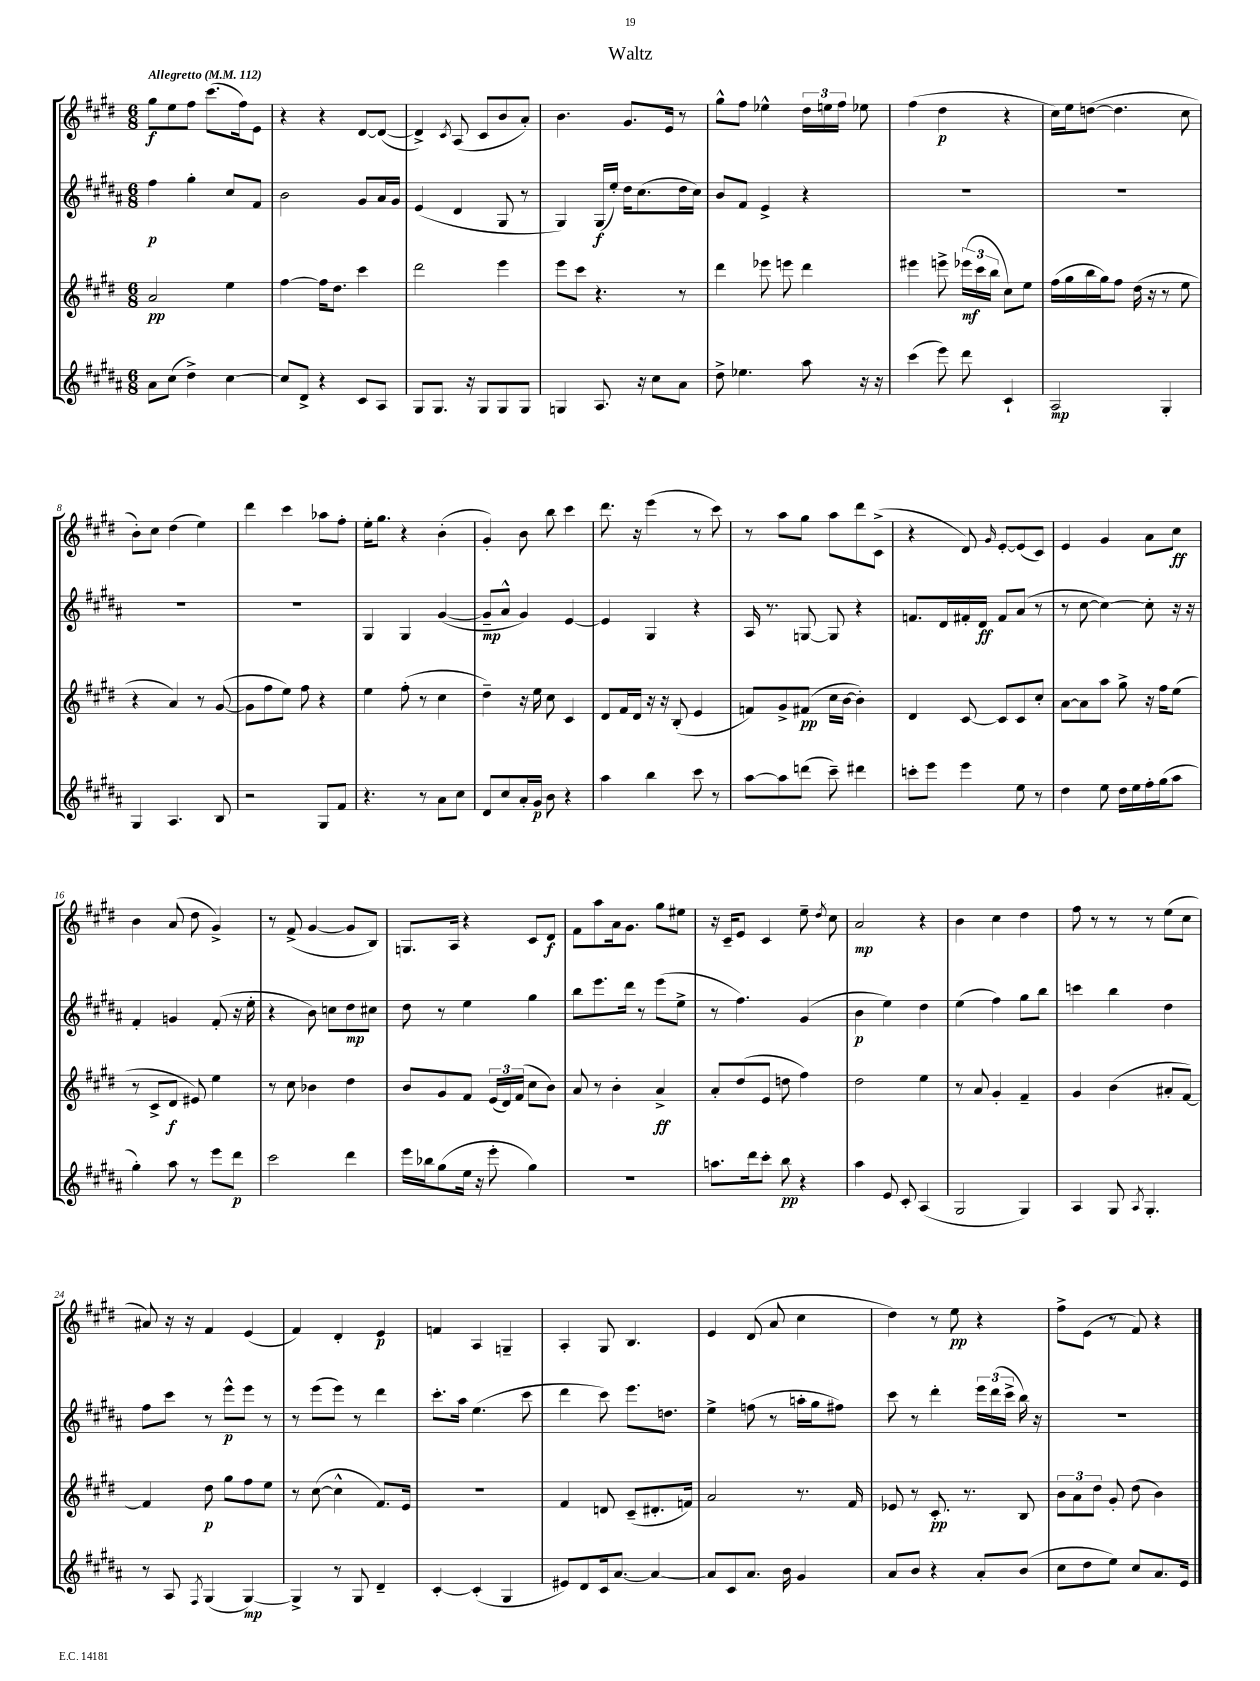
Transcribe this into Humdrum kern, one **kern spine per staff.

**kern	**dynam	**kern	**dynam	**kern	**dynam	**kern	**dynam
*part4	*part4	*part3	*part3	*part2	*part2	*part1	*part1
*staff4	*staff4	*staff3	*staff3	*staff2	*staff2	*staff1	*staff1
*clefG2	*	*clefG2	*	*clefG2	*	*clefG2	*
*k[f#c#g#d#a#]	*	*k[f#c#g#d#]	*	*k[f#c#g#d#a#]	*	*k[f#c#g#d#]	*
*M6/8	*	*M6/8	*	*M6/8	*	*M6/8	*
*MM112	*	*MM112	*	*MM112	*	*MM112	*
=1	=1	=1	=1	=1	=1	=1	=1
!	!	!	!	!	!	!LO:TX:a:B:t=Allegretto	!
8a#\L	.	2a/	pp	4ff#\	p	8gg#\L	f
(8cc#\J	.	.	.	.	.	8ee\	.
4dd#^\)	.	.	.	4gg#'\	.	8ff#\J	.
.	.	.	.	.	.	(8.ccc#\L	.
[4cc#\	.	4ee\	.	8cc#/L	.	.	.
.	.	.	.	.	.	16ff#\k)	.
.	.	.	.	8f#/J	.	8e\J	.
=2	=2	=2	=2	=2	=2	=2	=2
8cc#/L]	.	[4ff#\	.	2b\	.	4r	.
8d#^/J	.	.	.	.	.	.	.
4r	.	16ff#\KL]	.	.	.	4r	.
.	.	8.dd#\J	.	.	.	.	.
8c#/L	.	4ccc#\	.	8g#/L	.	[8d#/L	.
8A#/J	.	.	.	16a#/L	.	(8d#/J_	.
.	.	.	.	16g#/JJ	.	.	.
=3	=3	=3	=3	=3	=3	=3	=3
8G#/L	.	2ddd#\	.	(4e/	.	4d#^/])	.
8.G#/J	.	.	.	.	.	.	.
.	.	.	.	.	.	8qc#/	.
.	.	.	.	4d#/	.	(8A/	.
16r	.	.	.	.	.	.	.
8G#/L	.	.	.	.	.	8c#/L	.
8G#/	.	4eee\	.	8G#/	.	8b/	.
8G#/J	.	.	.	8r	.	8a'/J)	.
=4	=4	=4	=4	=4	=4	=4	=4
4Gn/	.	8eee\L	.	4G#/)	.	4.b\	.
.	.	8ccc#\J	.	.	.	.	.
8.A#/	.	4.r	.	(16G#/LL	f	.	.
.	.	.	.	16ee'/JJ)	.	.	.
.	.	.	.	16dd#\KL	.	8.g#/L	.
16r	.	.	.	(8.cc#\	.	.	.
8cc#\L	.	.	.	.	.	.	.
.	.	.	.	.	.	16e/Jk	.
8a#\J	.	8r	.	16dd#\L	.	8r	.
.	.	.	.	16cc#\JJ)	.	.	.
=5	=5	=5	=5	=5	=5	=5	=5
8dd#^\	.	4ddd#\	.	8b/L	.	8gg#^^\L	.
4.ee-X\	.	.	.	8f#/J	.	8ff#\J	.
.	.	8eee-X\	.	4e^/	.	4ee-X^^\	.
.	.	8eeen\	.	.	.	.	.
8aa#\	.	4ddd#\	.	4r	.	24dd#\LL	.
.	.	.	.	.	.	24een\	.
.	.	.	.	.	.	24ff#\JJ	.
16r	.	.	.	.	.	8ee-X\	.
16r	.	.	.	.	.	.	.
=6	=6	=6	=6	=6	=6	=6	=6
(4ccc#\	.	4eee#X\	.	2.r	.	(4ff#\	.
8eee\)	.	8eeen^\	.	.	.	4dd#\	p
8ddd#\	.	(24eee-X\LL	mf	.	.	.	.
.	.	24ccc#\	.	.	.	.	.
.	.	24bb\JJ	.	.	.	.	.
4c#`/	.	8cc#\L)	.	.	.	4r	.
.	.	8ee\J	.	.	.	.	.
=7	=7	=7	=7	=7	=7	=7	=7
2A#/	mp	(16ff#\LL	.	2.r	.	16cc#\LL)	.
.	.	16gg#\	.	.	.	16ee\J	.
.	.	16bb\	.	.	.	([8ddn\J	.
.	.	16gg#\J)	.	.	.	.	.
.	.	8ff#\J	.	.	.	4.dd\]	.
.	.	(16dd#\	.	.	.	.	.
.	.	16r	.	.	.	.	.
4G#'/	.	8r	.	.	.	.	.
.	.	8ee\	.	.	.	8cc#\	.
!!LO:LB:g=z
=8	=8	=8	=8	=8	=8	=8	=8
4G#/	.	4r	.	2.r	.	8b'\L)	.
.	.	.	.	.	.	8cc#\J	.
4.A#/	.	4a/)	.	.	.	(4dd#\	.
.	.	8r	.	.	.	4ee\)	.
8B/	.	([8g#/	.	.	.	.	.
=9	=9	=9	=9	=9	=9	=9	=9
2r	.	8g#\L]	.	2.r	.	4ddd#\	.
.	.	8ff#\	.	.	.	.	.
.	.	8ee\J)	.	.	.	4ccc#\	.
.	.	8ff#\	.	.	.	.	.
8G#/L	.	4r	.	.	.	8aa-X\L	.
8f#/J	.	.	.	.	.	8ff#'\J	.
=10	=10	=10	=10	=10	=10	=10	=10
4.r	.	4ee\	.	4G#/	.	16ee'\KL	.
.	.	.	.	.	.	8.gg#\J	.
.	.	(8ff#'\	.	4G#/	.	4r	.
8r	.	8r	.	.	.	.	.
8a#\L	.	4cc#\	.	([4g#/	.	(4b'\	.
8cc#\J	.	.	.	.	.	.	.
=11	=11	=11	=11	=11	=11	=11	=11
8d#/L	.	4dd#~\)	.	8g#~/L]	mp	4g#'/)	.
8cc#/	.	.	.	8a#^^/J	.	.	.
16a#'/L	.	16r	.	4g#/)	.	8b\	.
16g#/JJ	p	16ee\	.	.	.	.	.
8b\	.	8cc#\	.	.	.	8bb\	.
4r	.	4c#/	.	[4e/	.	4ccc#\	.
=12	=12	=12	=12	=12	=12	=12	=12
4aa#\	.	8d#/L	.	4e/]	.	8.ddd#\	.
.	.	16f#/L	.	.	.	.	.
.	.	16d#/JJ	.	.	.	16r	.
4bb\	.	16r	.	4G#/	.	(4eee\	.
.	.	16r	.	.	.	.	.
.	.	(8B'/	.	.	.	.	.
8ccc#\	.	4e/	.	4r	.	8r	.
8r	.	.	.	.	.	8ccc#\)	.
=13	=13	=13	=13	=13	=13	=13	=13
[8aa#\L	.	8fn/L)	.	16A#/	.	8r	.
.	.	.	.	8.r	.	.	.
8aa#\]	.	8g#^/	.	.	.	8aa\L	.
(8dddn\J	.	(8f#X/J	pp	[8Gn/	.	8gg#\J	.
8ccc#~\)	.	16cc#\LL	.	8G/]	.	8aa\L	.
.	.	[16b\JJ	.	.	.	.	.
4ddd#X\	.	4b'\])	.	4r	.	8ddd#\	.
.	.	.	.	.	.	(8c#^\J	.
=14	=14	=14	=14	=14	=14	=14	=14
8cccn'\L	.	4d#/	.	8.fn/L	.	4r	.
8eee\J	.	.	.	.	.	.	.
.	.	.	.	16d#/L	.	.	.
4eee\	.	[8c#/	.	16f#X'/	.	8d#/)	.
.	.	.	.	16d#/JJ	ff	.	.
.	.	.	.	.	.	16qqg#/	.
.	.	8c#/L]	.	8f#/L	.	[8e'/L	.
8ee\	.	8c#/	.	(8a#/J	.	(8e/]	.
8r	.	8cc#'/J	.	8r	.	8c#/J)	.
=15	=15	=15	=15	=15	=15	=15	=15
4dd#\	.	[8a\L	.	8r	.	4e/	.
.	.	8a\]	.	[8cc#\	.	.	.
8ee\	.	8aa\J	.	4cc#\_)	.	4g#/	.
16dd#\LL	.	8gg#^\	.	.	.	.	.
16ee\	.	.	.	.	.	.	.
16ff#'\	.	16r	.	8cc#'\]	.	8a\L	.
(16gg#\J	.	16ff#\KL	.	.	.	.	.
8aa#\J	.	(8ee\J	.	16r	.	8cc#\J	ff
.	.	.	.	16r	.	.	.
!!LO:LB:g=z
=16	=16	=16	=16	=16	=16	=16	=16
4gg#'\)	.	8r	.	4f#'/	.	4b\	.
.	.	8c#^/L	.	.	.	.	.
8aa#\	.	8d#/J	f	4gn/	.	(8a/	.
8r	.	8e#X/)	.	.	.	8dd#\	.
8eee\L	.	4ee\	.	(8f#'/	.	4g#^/)	.
8ddd#\J	p	.	.	16r	.	.	.
.	.	.	.	16ee'\	.	.	.
=17	=17	=17	=17	=17	=17	=17	=17
2ccc#\	.	8r	.	4r	.	8r	.
.	.	8cc#\	.	.	.	(8f#^/	.
.	.	4b-X\	.	8b\)	.	[4g#/	.
.	.	.	.	8ccn\L	.	.	.
4ddd#\	.	4dd#\	.	8dd#\	mp	8g#/L]	.
.	.	.	.	8cc#X\J	.	8B/J)	.
=18	=18	=18	=18	=18	=18	=18	=18
16eee\LL	.	8b/L	.	8dd#\	.	8.Gn/L	.
16bb-X\J	.	.	.	.	.	.	.
(8gg#\	.	8g#/	.	8r	.	.	.
.	.	.	.	.	.	16A/Jk	.
16ee\Jk	.	8f#/J	.	4ee\	.	4r	.
16r	.	.	.	.	.	.	.
8eee'\	.	(24e/LL	.	.	.	.	.
.	.	24d#/)	.	.	.	.	.
.	.	(24f#/JJ	.	.	.	.	.
4gg#\)	.	8cc#\L	.	4gg#\	.	8c#/L	.
.	.	8b\J)	.	.	.	8d#/J	f
=19	=19	=19	=19	=19	=19	=19	=19
2.r	.	8a/	.	8bb\L	.	8f#\L	.
.	.	8r	.	8.eee\	.	8aa\	.
.	.	4b'\	.	.	.	16a\k	.
.	.	.	.	16ddd#\Jk	.	8.g#\J	.
.	.	.	.	8r	.	.	.
.	.	4a^/	ff	(8eee\L	.	8gg#\L	.
.	.	.	.	8ee^\J	.	8ee#X\J	.
=20	=20	=20	=20	=20	=20	=20	=20
8.aan\L	.	8a'/L	.	8r	.	16r	.
.	.	.	.	.	.	16c#~/KL	.
.	.	(8dd#/	.	4.ff#\)	.	8e/J	.
16ddd#\k	.	.	.	.	.	.	.
8ccc#'\J	.	8e/J	.	.	.	4c#/	.
8bb\	pp	8ddn\	.	.	.	.	.
4r	.	4ff#\)	.	(4g#/	.	8ee~\	.
.	.	.	.	.	.	8qdd#/	.
.	.	.	.	.	.	8cc#\	.
=21	=21	=21	=21	=21	=21	=21	=21
4aa#\	.	2dd#\	.	4b\	p	2a/	mp
8e/	.	.	.	4ee\)	.	.	.
8c#'/	.	.	.	.	.	.	.
(4A#/	.	4ee\	.	4dd#\	.	4r	.
=22	=22	=22	=22	=22	=22	=22	=22
2G#/	.	8r	.	(4ee\	.	4b\	.
.	.	8a/	.	.	.	.	.
.	.	4g#'/	.	4ff#\)	.	4cc#\	.
4G#/)	.	4f#~/	.	8gg#\L	.	4dd#\	.
.	.	.	.	8bb\J	.	.	.
=23	=23	=23	=23	=23	=23	=23	=23
4A#/	.	4g#/	.	4cccn\	.	8ff#\	.
.	.	.	.	.	.	8r	.
8G#/	.	(4b\	.	4bb\	.	8r	.
8qA#/	.	.	.	.	.	.	.
4.G#'/	.	.	.	.	.	8r	.
.	.	8a#X'/L	.	4dd#\	.	(8ee\L	.
.	.	[8f#/J)	.	.	.	8cc#\J	.
!!LO:LB:g=z
=24	=24	=24	=24	=24	=24	=24	=24
8r	.	4f#/]	.	8ff#\L	.	8a#X/)	.
8A#/	.	.	.	8ccc#\J	.	16r	.
.	.	.	.	.	.	16r	.
8qF#/	.	.	.	.	.	.	.
(4G#/	.	8dd#\	p	8r	.	4f#/	.
.	.	8gg#\L	.	8eee^^\L	p	.	.
[4G#/)	mp	8ff#\	.	8eee\J	.	(4e/	.
.	.	8ee\J	.	8r	.	.	.
=25	=25	=25	=25	=25	=25	=25	=25
4G#^/]	.	8r	.	8r	.	4f#/)	.
.	.	([8cc#\	.	(8eee\L	.	.	.
8r	.	4cc#^^\]	.	8eee\J)	.	4d#'/	.
8G#/	.	.	.	8r	.	.	.
4d#~/	.	8.f#/L)	.	4ddd#\	.	4e/	p
.	.	16e/Jk	.	.	.	.	.
=26	=26	=26	=26	=26	=26	=26	=26
[4c#'/	.	2.r	.	8.ccc#'\L	.	4fn/	.
.	.	.	.	16aa#\Jk	.	.	.
(4c#'/]	.	.	.	(4.ee\	.	4A/	.
4G#/	.	.	.	.	.	4Gn~/	.
.	.	.	.	8ccc#\	.	.	.
=27	=27	=27	=27	=27	=27	=27	=27
8e#X/L)	.	4f#/	.	4ddd#\	.	4A'/	.
8d#/	.	.	.	.	.	.	.
16c#/k	.	8dn/	.	8ccc#\)	.	8G#/	.
[8.a#/J	.	.	.	.	.	.	.
.	.	(8c#~/L	.	8.eee\L	.	4.B/	.
4a#/_	.	8.d#X'/	.	.	.	.	.
.	.	.	.	8.ddn\J	.	.	.
.	.	16fn/Jk)	.	.	.	.	.
=28	=28	=28	=28	=28	=28	=28	=28
8a#/L]	.	2a/	.	4ee^\	.	4e/	.
8c#/	.	.	.	.	.	.	.
8.a#/J	.	.	.	(8ffn\	.	(8d#/	.
.	.	.	.	8r	.	8a/	.
16b\	.	.	.	.	.	.	.
4g#/	.	8.r	.	16aan'\LL	.	4cc#\	.
.	.	.	.	16gg#\J	.	.	.
.	.	.	.	8ff#X\J)	.	.	.
.	.	16f#/	.	.	.	.	.
=29	=29	=29	=29	=29	=29	=29	=29
8a#/L	.	8e-X/	.	8ccc#\	.	4dd#\)	.
8b/J	.	8r	.	8r	.	.	.
4r	.	8.c#'/	pp	4ddd#'\	.	8r	.
.	.	.	.	.	.	8ee\	pp
.	.	8.r	.	.	.	.	.
8a#'/L	.	.	.	24eee\LL	.	4r	.
.	.	.	.	(24ddd#\	.	.	.
.	.	.	.	24ccc#^\JJ	.	.	.
(8b/J	.	8B/	.	16bb\)	.	.	.
.	.	.	.	16r	.	.	.
=30	=30	=30	=30	=30	=30	=30	=30
8cc#\L	.	12b\L	.	2.r	.	8ff#^\L	.
.	.	12a\	.	.	.	.	.
8dd#\	.	.	.	.	.	(8e\J	.
.	.	12dd#\J	.	.	.	.	.
8ee\J)	.	8g#'/	.	.	.	8r	.
8cc#/L	.	(8dd#\	.	.	.	8f#/)	.
8.a#/	.	4b\)	.	.	.	4r	.
16e/Jk	.	.	.	.	.	.	.
==	==	==	==	==	==	==	==
*-	*-	*-	*-	*-	*-	*-	*-
